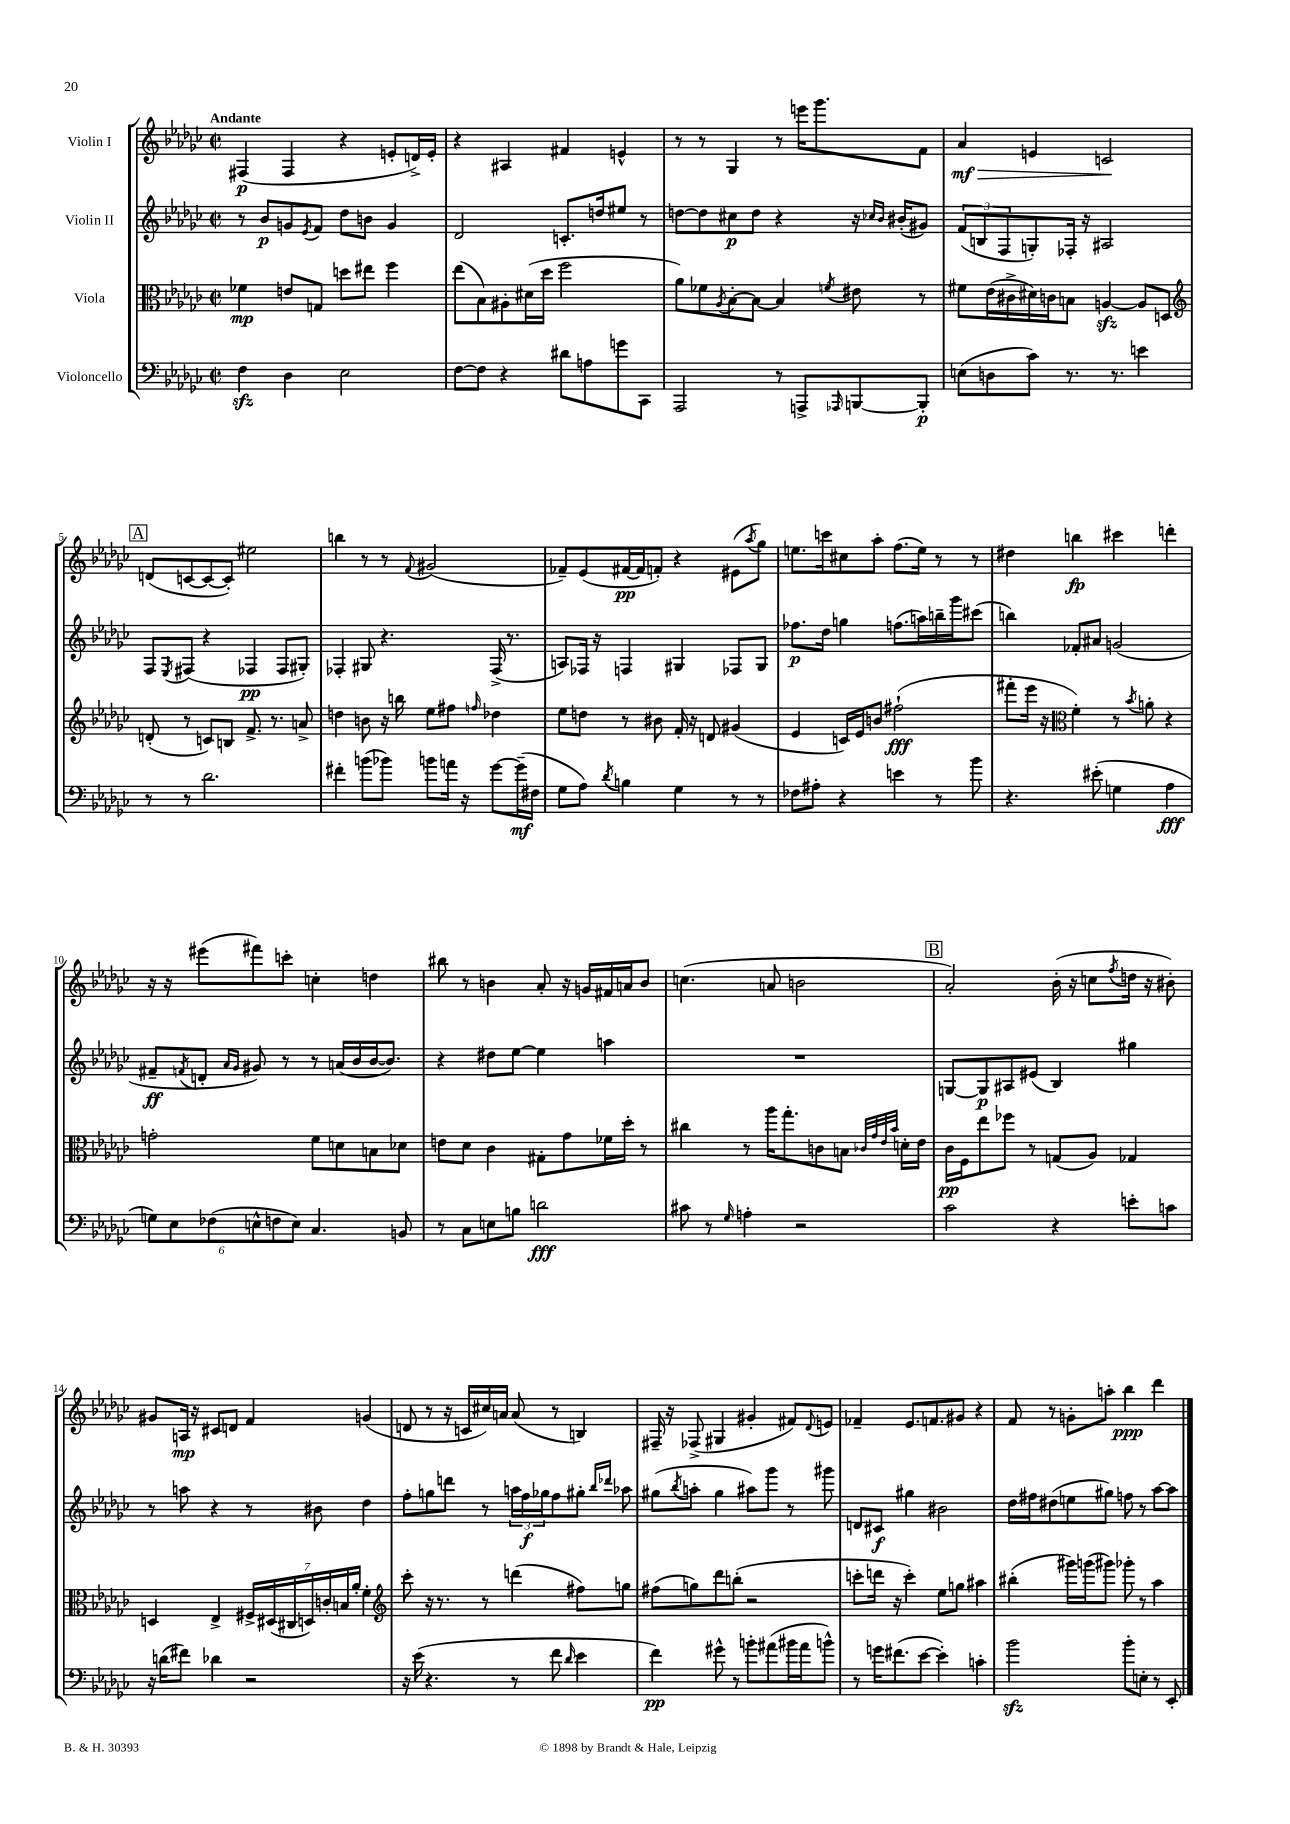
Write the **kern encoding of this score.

**kern	**kern	**kern	**kern
*staff4	*staff3	*staff2	*staff1
*clefF4	*clefC3	*clefG2	*clefG2
*k[b-e-a-d-g-c-]	*k[b-e-a-d-g-c-]	*k[b-e-a-d-g-c-]	*k[b-e-a-d-g-c-]
*M2/2	*M2/2	*M2/2	*M2/2
*met(c|)	*met(c|)	*met(c|)	*met(c|)
4F\	4f-\	8r	(4F#/
.	.	8b-/L	.
4D-\	8e/L	8g/	4F#/
.	.	8qe-/	.
.	8G/J	8f/J	.
2E-\	8dd\L	8dd-\L	4r
.	8ee#\J	8b\J	.
.	4ff\	4g/	8e'/L
.	.	.	16d^/L)
.	.	.	16e'/JJ
=	=	=	=
[8F\L	(8ee-\L	2d-/	4r
8F\]J	8B-\)	.	.
4r	8A#'\	.	4A#/
.	(16d#\L	.	.
.	16dd-\JJ	.	.
8d#\L	2ff\	8.c'/L	4f#/
8A\	.	.	.
.	.	16dd/k	.
8g\	.	8ee#/J	4e^^/
8CC-\J	.	8r	.
=	=	=	=
2AAA-/	8a-\L)	[8dd\L	8r
.	8f-\	8dd\]	8r
.	8qA-/	.	.
.	[8B-'\	8cc#\	4G-/
.	8B-\_J	8dd\J	.
8r	4B-/]	4r	8r
8AAA^/L	.	.	16eee\LK
.	.	.	8.ggg-\
16qqAAA-/	8qf/	.	.
[8BBB/	8e#\	16r	.
.	.	16qqcc-/LL	.
.	.	16qqb-/JJ	.
.	.	(16b#'/LK	.
8BBB'/]J	8r	8g#/J)	8f\J
=	=	=	=
(8E\L	8f#\L	(12f/L	4a-/
.	.	12B/	.
8D\	(16e-\L	.	.
.	.	12F/	.
.	16c#^\	.	.
8c-\J)	16d#\)	8G'/)	4e/
.	16c\J	.	.
8.r	8B\J	16F-'/Jk	.
.	.	16r	.
.	[4A/	2A#/	2c/
8.r	.	.	.
4e\	8A/]L	.	.
.	8D/J	.	.
=	=	=	=
*	*clefG2	*	*
8r	(8d'/	8F/L	(8d/L
.	.	8qE-/	.
8r	8r	(8F#/J	[8c/
2.d-\	8c/L)	4r	8c/_
.	8B/J	.	8c'/]J)
.	8.f^/	4F-/	2ee#\
.	8.r	.	.
.	.	8F-/L	.
.	8a^/	8G#'/J)	.
=	=	=	=
4f#'\	4dd\	4F-'/	4bb\
(8b\L	8b\	8G#/	8r
8b-\J)	16r	4.r	8r
.	16bb\	.	.
.	.	.	8qqf/
8b\L	8ee-\L	.	(2g#/
16a\Jk	8ff#\J	.	.
16r	.	.	.
.	16qqff/	.	.
[8g-\L	4dd-\	(16F-^/	.
.	.	8.r	.
(16g-~\]L	.	.	.
16F#\JJ	.	.	.
=	=	=	=
8G-\L	8ee-\L	8A/L)	8f-~/L)
8A-\J)	8dd\J	16F-/Jk	(8e-/
.	.	16r	.
8qd-/	.	.	.
4B\	8r	4F/	[16f#/L
.	.	.	16f#/]J
.	8b#\	.	8f'/J)
4G-\	16f'/	4G#/	4r
.	16r	.	.
.	8d/	.	.
8r	(4g#/	8F-/L	(8e#\L
.	.	.	8qaa-/
8r	.	8G#/J	8gg-\J)
=	=	=	=
8F-\L	4e-/	8.ff-\L	8.ee\L
8A#'\J	.	.	.
.	.	16dd-\Jk	16ccc\k
4r	16c/LL)	4gg\	8cc#\
.	16e-/J	.	.
.	8b/J	.	8aa-'\J
4e\	(2ff#`\	(8.ff\L	(8.ff\L
.	.	16aa\L)	16ee\Jk)
8r	.	16bb~\	8r
.	.	16ggg-\J	.
8b-\	.	(8ccc#\J	8r
=	=	=	=
4.r	8fff#'\L	4bb\)	4dd#\
.	16eee-\Jk	.	.
.	16r	.	.
*	*clefC3	*	*
.	4f'\)	8f-'/L	4bb\
(8e#'\	.	8a#/J	.
4G\	8r	(2g/	4ccc#\
.	8qb-/	.	.
.	8a'\	.	.
4A-\	4r	.	4ddd'\
=	=	=	=
12G\L)	2g'\	8f#~/L	16r
.	.	.	16r
12E-\	.	.	.
.	.	8qf/	.
.	.	8d'/J	(8eee#\L
(12F-\	.	.	.
.	.	16qqa-/LL	.
.	.	16qqg-/JJ	.
12E^^\	.	8g#/)	8fff#\)
12F\	.	.	.
.	.	8r	8ccc'\J
12E\J)	.	.	.
4.C-/	8f\L	8r	4cc'\
.	8d\	(16a/LL	.
.	.	16b-/	.
.	8B\	[16b-/J	4dd\
.	.	8.b-/]J)	.
8BB/	8d-\J	.	.
=	=	=	=
8r	8e\L	4r	8bb#\
8C-\L	8d-\J	.	8r
8E\	4c-\	8dd#\L	4b\
8B\J	.	[8ee-\J	.
2d\	8G#'\L	4ee-\]	8a-'/
.	8g-\	.	16r
.	.	.	16g/LL
.	16f-\L	4aa\	16f#/
.	16dd-'\JJ	.	16a/J
.	8r	.	8b/J
=	=	=	=
8c#\	4cc#\	1r	(4.cc\
8r	.	.	.
16qqG-/	.	.	.
4A'\	8r	.	.
.	16aa-\LK	.	8a/
.	8.gg-'\	.	.
2r	.	.	2b\
.	8c\	.	.
.	8B\J	.	.
.	32qqc-/LLL	.	.
.	32qqg-/	.	.
.	32qqe-/	.	.
.	32qqb-/JJJ	.	.
.	16d'\LL	.	.
.	16e-\JJ	.	.
=	=	=	=
2c-\	16c-\LL	[8G/L	2a-'/)
.	16F\J	.	.
.	8ee-\	8G/]	.
.	8ff-\J	8A#/	.
.	8r	(8e#/J	.
4r	(8G/L	4B-/)	(16b-'\
.	.	.	16r
.	8A-/J)	.	8cc\L
.	.	.	8qff/
8e'\L	4G-/	4gg#\	16dd\Jk
.	.	.	16r
8c\J	.	.	8b#'\)
=	=	=	=
16r	4D/	8r	8g#/L
(16d\LK	.	.	.
8f#\J)	.	8aa\	16A/Jk
.	.	.	16r
4d-\	4E-^/	4r	8c#/L
.	.	.	8d/J
2r	28F#^/LL	8r	4f/
.	(28D#/	.	.
.	28C#/	.	.
.	28D/)	.	.
.	.	8b#\	.
.	28c'/	.	.
.	28B/	.	.
.	28a-'/JJ	.	.
.	4f'\	4dd-\	(4g/
=	=	=	=
*	*clefG2	*	*
16r	8ccc-'\	8ff'\L	8d/
(16e-\	.	.	.
4.r	16r	8gg\	8r
.	8.r	.	.
.	.	8ddd\J	16r
.	.	.	16c/LL
.	8r	8r	16cc#/)
.	.	.	16a/JJ
8r	(4ddd\	24aa\LL	(8a/
.	.	24ff\	.
.	.	24gg-\J	.
8f\	.	8ff\	8r
16qqd-/	.	.	.
4e-\	8ff#\L)	8gg#'\J	4B/)
.	.	16qqbb-/LL	.
.	.	16qqddd-/JJ	.
.	8gg\J	8aa-\	.
=	=	=	=
4f\)	(8ff#\L	(8gg#\L	16F#~/
.	.	.	16r
.	.	8qbb-/	.
.	8gg\)	8aa'\J	(8F-^/
8g#^^\	8ddd-\	4gg#\	4G#/
8r	(8bb'\J	.	.
8b'\L	2r	8aa#\L)	4g#'/
(8a#\	.	8ggg-\J	.
16b#\L	.	8r	8f#/L)
16a#\J	.	.	.
.	.	.	8qqd-/
8b^^\J)	.	8ggg#\	8e/J
=	=	=	=
8r	8ccc'\L	8d/L	4f-~/
16g\LK	16ddd\Jk	8c#/J	.
(8.f#\	16r	.	.
.	4ccc'\)	4gg#\	8.e-/L
[8e-\J	.	.	.
.	.	.	8.f/
4e-'\])	8ee-\L	2b#\	.
.	8gg\J	.	8g#/J
4c'\	4aa#\	.	4r
=	=	=	=
2b-\	(4bb#'\	16dd-\LL	8f/
.	.	16ff#\J	.
.	.	(8dd#\	8r
.	16ggg#\LL)	8ee\	8g'\L
.	(16ggg\J	.	.
.	8ggg#\J)	8gg#\J)	8aa'\J
8b-'\L	8ggg-'\	8ff\	4bb-\
8E'\J	8r	8r	.
8r	4aa-\	[8aa-\L	4ddd-\
8EE-'/	.	8aa-\]J	.
==	==	==	==
*-	*-	*-	*-
